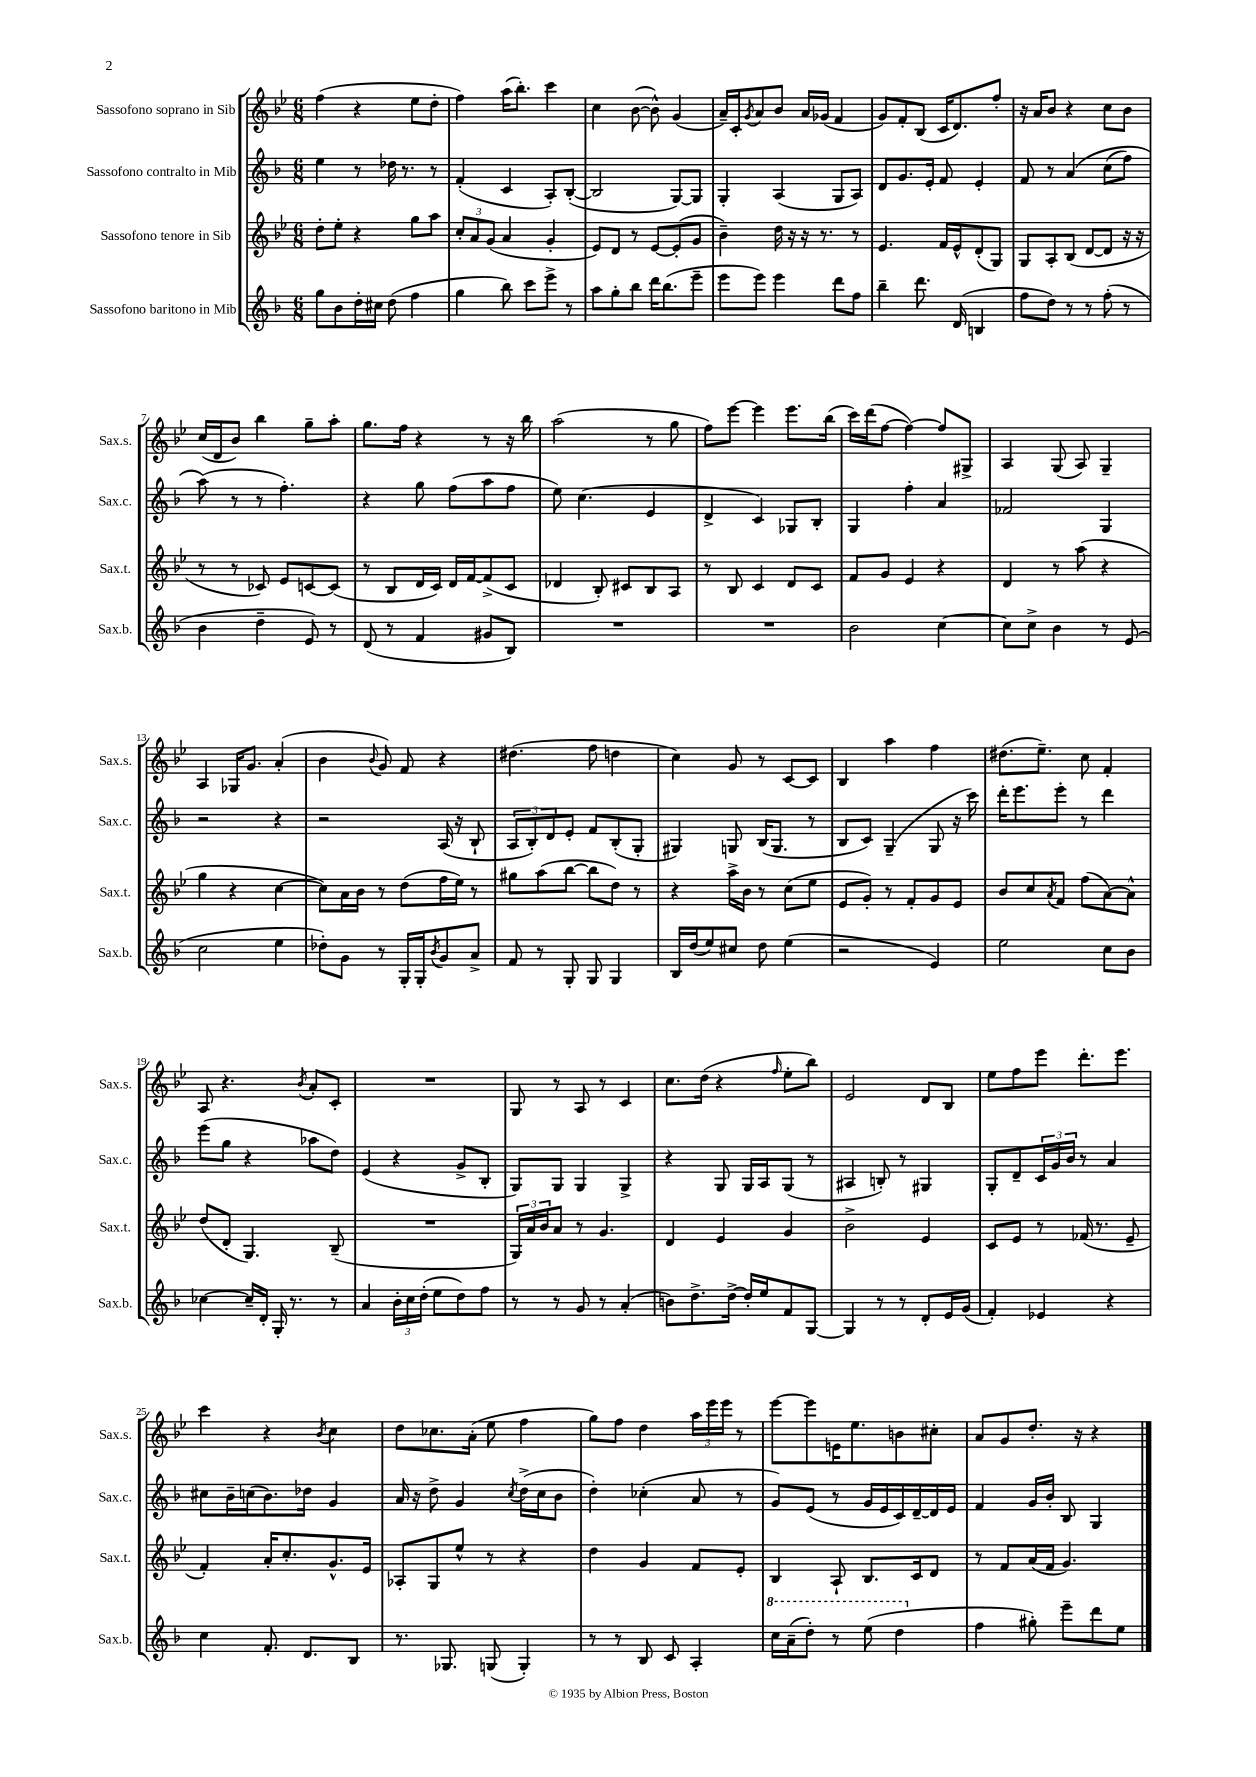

**kern	**kern	**kern	**kern
*part4	*part3	*part2	*part1
*staff4	*staff3	*staff2	*staff1
*I"Sassofono baritono in Mib	*I"Sassofono tenore in Sib	*I"Sassofono contralto in Mib	*I"Sassofono soprano in Sib
*I'Sax.b.	*I'Sax.t.	*I'Sax.c.	*I'Sax.s.
*clefG2	*clefG2	*clefG2	*clefG2
*k[b-]	*k[b-e-]	*k[b-]	*k[b-e-]
*M6/8	*M6/8	*M6/8	*M6/8
=1	=1	=1	=1
8gg\L	8dd'\L	4ee\	(4ff\
8b-\	8ee-'\J	.	.
16dd'\L	4r	8r	4r
16cc#X\JJ	.	.	.
(8dd\	.	16dd-X\	.
.	.	8.r	.
4ff\	8gg\L	.	8ee-\L
.	8aa\J	8r	8dd'\J
=2	=2	=2	=2
4gg\	12cc'/L	(4f'/	4ff\)
.	12a/	.	.
.	(12g/J	.	.
8bb-\)	4a/	4c/	(16aa\KL
.	.	.	8.bb-'\J)
8ccc\L	.	.	.
8eee^\J	4g'/	8A'/L)	4ccc\
8r	.	([8B-'/J	.
=3	=3	=3	=3
8aa\L	8e-/L)	2B-/]	4cc\
8gg'\	8d/J	.	.
8bb-\J	8r	.	([8b-\
16ddd\KL	[8e-/L	.	8b-^^\])
(8.bb-\	.	.	.
.	(8e-'/]	[8G/L)	(4g/
8eee~\J	8g/J	8G/J]	.
=4	=4	=4	=4
8eee\L	4b-~\)	4G'/	16a~/LL)
.	.	.	16c'/J
.	.	.	8qg/
8eee\J)	.	.	8a/
4eee\	16dd\	(4A/	8b-/J
.	16r	.	.
.	16r	.	16a/LL
.	8.r	.	(16g-X/JJ
8ddd\L	.	8G/L	4f/
8ff\J	8r	8A/J)	.
=5	=5	=5	=5
4bb-~\	4.e-/	8d/L	8g/L)
.	.	8.g/	8f'/
8.ddd\	.	.	(8B-/J
.	.	16e'/Jk	.
.	16f/LL	8f/	16c/KL
(16d/	16e-^^/J	.	8.d/)
4Bn/	(8d'/	4e'/	.
.	8G/J)	.	8ff'/J
=6	=6	=6	=6
8ff\L	8G/L	8f/	16r
.	.	.	16a/KL
8dd\J)	8A'/	8r	8b-/J
8r	(8B-/J	(4a/	4r
8r	[8d/L	.	.
(8ff'\	8d/J]	(8cc\L	8cc\L
8r	16r	8ff\J)	8b-\J
.	16r	.	.
!!LO:LB:g=z
=7	=7	=7	=7
4b-\	8r	(8aa\)	(16cc/LL
.	.	.	16d/J
.	8r	8r	8b-/J)
4dd~\	8c-X/)	8r	4bb-\
.	8e-/L	4.ff'\)	.
8e/)	[8cn/	.	8gg~\L
8r	(8c/J]	.	8aa'\J
=8	=8	=8	=8
(8d/	8r	4r	8.gg\L
8r	8B-/L	.	.
.	.	.	16ff\Jk
4f/	16d/L	8gg\	4r
.	16c/JJ)	.	.
.	16d/LL	(8ff\L	.
.	[16f/J	.	.
8g#X/L	(8f^/]	8aa\	8r
8B-/J)	8c/J	8ff\J	16r
.	.	.	16bb-\
=9	=9	=9	=9
2.r	4d-X/	8ee\)	(2aa\
.	.	(4.cc\	.
.	8B-'/)	.	.
.	8c#X/L	.	.
.	8B-/	4e/	8r
.	8A/J	.	8gg\
=10	=10	=10	=10
2.r	8r	4d^/	8ff\L)
.	8B-/	.	[8eee-\J
.	4c/	4c/)	4eee-\]
.	8d/L	8G-X/L	8.eee-\L
.	8c/J	8B-'/J	.
.	.	.	(16bb-\Jk
=11	=11	=11	=11
2b-\	8f/L	4G/	16ccc\LL)
.	.	.	(16ddd\J
.	8g/J	.	[8ff\J
.	4e-/	4ff'\	4ff\_)
[4cc\	4r	4a/	8ff/L]
.	.	.	8G#X^/J
=12	=12	=12	=12
8cc\L]	4d/	2f-X/	4A/
8cc^\J	.	.	.
4b-\	8r	.	(8G/
.	(8aa\	.	8A/)
8r	4r	4G/	4G~/
(8e/	.	.	.
!!LO:LB:g=z
=13	=13	=13	=13
2cc\	4gg\	2r	4A/
.	4r	.	16G-X/KL
.	.	.	8.g/J
4ee\	[4cc\	4r	(4a'/
=14	=14	=14	=14
8dd-X'\L)	8cc\L])	2r	4b-\
8g\J	16a\L	.	.
.	16b-\JJ	.	.
.	.	.	8qqb-/
8r	8r	.	8g/)
16G'/LL	(8dd\L	.	8f/
16G'/J	.	.	.
8qb-/	.	.	.
8g/	16ff\L	(16A/	4r
.	16ee-\JJ)	16r	.
8a^/J	8r	8B-`/	.
=15	=15	=15	=15
8f/	8gg#X\L	12A/L	(4.dd#X\
.	.	12B-'/)	.
8r	(8aa\	.	.
.	.	12d/	.
8G'/	[8bb-\J	8e'/J	.
8G/	8bb-\L]	8f/L	8ff\
4G/	8dd\J)	(8B-'/	4ddn\
.	8r	8G'/J	.
=16	=16	=16	=16
16B-/LL	4r	4G#X/)	4cc\)
(16dd/J	.	.	.
8ee/)	.	.	.
8cc#X/J	16aa^\LL	8Gn/	8g/
.	16b-\JJ	.	.
8dd\	8r	(16B-/KL	8r
.	.	8.G/J	.
(4ee\	(8cc\L	.	[8c/L
.	8ee-\J	8r	8c/J]
=17	=17	=17	=17
2r	8e-/L	8B-/L	4B-/
.	8g'/J)	8c/J)	.
.	8r	(4G~/	4aa\
.	8f'/L	.	.
4e/)	8g/	8G/	4ff\
.	8e-/J	16r	.
.	.	16ccc\)	.
=18	=18	=18	=18
2ee\	8b-/L	16ddd'\KL	(8.dd#X\L
.	.	8.eee\	.
.	8cc/	.	.
.	.	.	8.ee-~\J)
.	8qa/	.	.
.	8f/J	8eee'\J	.
.	(8ff\L	8r	8cc\
8cc\L	[8a\)	4ddd\	4f'/
8b-\J	8a^^\J]	.	.
!!LO:LB:g=z
=19	=19	=19	=19
[4cc-X\	(8dd/L	(8eee\L	8A/
.	8d'/J	8gg\J	4.r
16cc-~/LL]	4.G/)	4r	.
16d'/JJ	.	.	.
16G'/	.	.	.
8.r	.	.	.
.	.	.	8qb-/
.	.	8aa-X\L	8a'/L
8r	(8B-~/	8dd\J)	8c'/J
=20	=20	=20	=20
4a/	2.r	(4e/	2.r
24b-'\LL	.	4r	.
24cc\	.	.	.
(24dd'\JJ	.	.	.
8ee\L	.	.	.
8dd\)	.	8g^/L	.
8ff\J	.	8B-'/J	.
=21	=21	=21	=21
8r	24G/LL)	8G/L)	8G/
.	24a/	.	.
.	24b-/J	.	.
8r	8a/J	8G/J	8r
8g/	8r	4G/	8A/
8r	4.g/	.	8r
(4a'/	.	4G^/	4c/
=22	=22	=22	=22
8bn\L)	4d/	4r	8.cc\L
8.dd^\	.	.	.
.	.	.	(16dd\Jk
.	4e-/	8G/	4r
[16dd^\Jk	.	.	.
16dd'/LL]	.	16G/LL	.
16ee/J	.	16A/J	.
.	.	.	16qqff/
8f/	4g/	(8G/J	8ee-'\L
[8G/J	.	8r	8bb-\J)
=23	=23	=23	=23
4G/]	2b-^\	4A#X/	2e-/
8r	.	8Bn'/)	.
8r	.	8r	.
8d'/L	4e-/	4G#X/	8d/L
16e/L	.	.	8B-/J
(16g/JJ	.	.	.
=24	=24	=24	=24
4f'/)	8c/L	8G'/L	8ee-\L
.	8e-/J	8d~/	8ff\
4e-X/	8r	24c/L	8eee-\J
.	.	24g/	.
.	.	24b-/JJ	.
.	(16f-X/	8r	8.ddd'\L
.	8.r	.	.
4r	.	4a/	.
.	.	.	8.eee-\J
.	8e-~/	.	.
!!LO:LB:g=z
=25	=25	=25	=25
4cc\	4f'/)	8cc#X\L	4ccc\
.	.	16b-~\L	.
.	.	(16ccn\J	.
8.f'/	16a'/KL	8.b-\)	4r
.	8.cc'/	.	.
8.d/L	.	16dd-X\Jk	.
.	.	.	8qb-/
.	8.g^^/	4g/	4cc\
8B-/J	.	.	.
.	16e-/Jk	.	.
=26	=26	=26	=26
8.r	8A-X'/L	16a/	8dd\L
.	.	16r	.
.	8G/	8dd^\	8.cc-X\
8.G-X/	.	.	.
.	8ee-^^/J	4g/	.
.	.	.	(16a'\Jk
(8Gn/	8r	.	8ee-\
.	.	8qcc/	.
4G'/)	4r	(16dd^\LL	4ff\
.	.	16cc\J	.
.	.	8b-\J	.
=27	=27	=27	=27
8r	4dd\	4dd'\)	8gg\L)
8r	.	.	8ff\J
8B-/	4g/	(4cc-X'\	4dd\
8c/	.	.	.
4A'/	8f/L	8a/	24aa\LL
.	.	.	24eee-\
.	.	.	24eee-\JJ
.	8e-'/J	8r	8r
=28	=28	=28	=28
*8va	*	*	*
16ccc\LL	4B-/	8g/L)	[8eee-\L
(16aa~\J	.	.	.
8ddd'\J)	.	(8e/J	8eee-\]
8r	8A`/	8r	16en\K
.	.	.	8.ee-\
(8eee\	8.B-/L	16g/LL	.
.	.	16e/	.
4ddd\	.	16c/)	8bn\
.	16c/k	[16d~/	.
.	8d/J	16d/]	8cc#X'\J
.	.	16e/JJ	.
=29	=29	=29	=29
*X8va	*	*	*
4ff\	8r	4f/	8a/L
.	8f/L	.	8g/
8gg#X'\)	(16a/L	16g/LL	8.dd'/J
.	16f/JJ	16b-'/JJ	.
8eee~\L	4.g/)	8B-/	.
.	.	.	16r
8ddd\	.	4G/	4r
8ee\J	.	.	.
==	==	==	==
*-	*-	*-	*-
